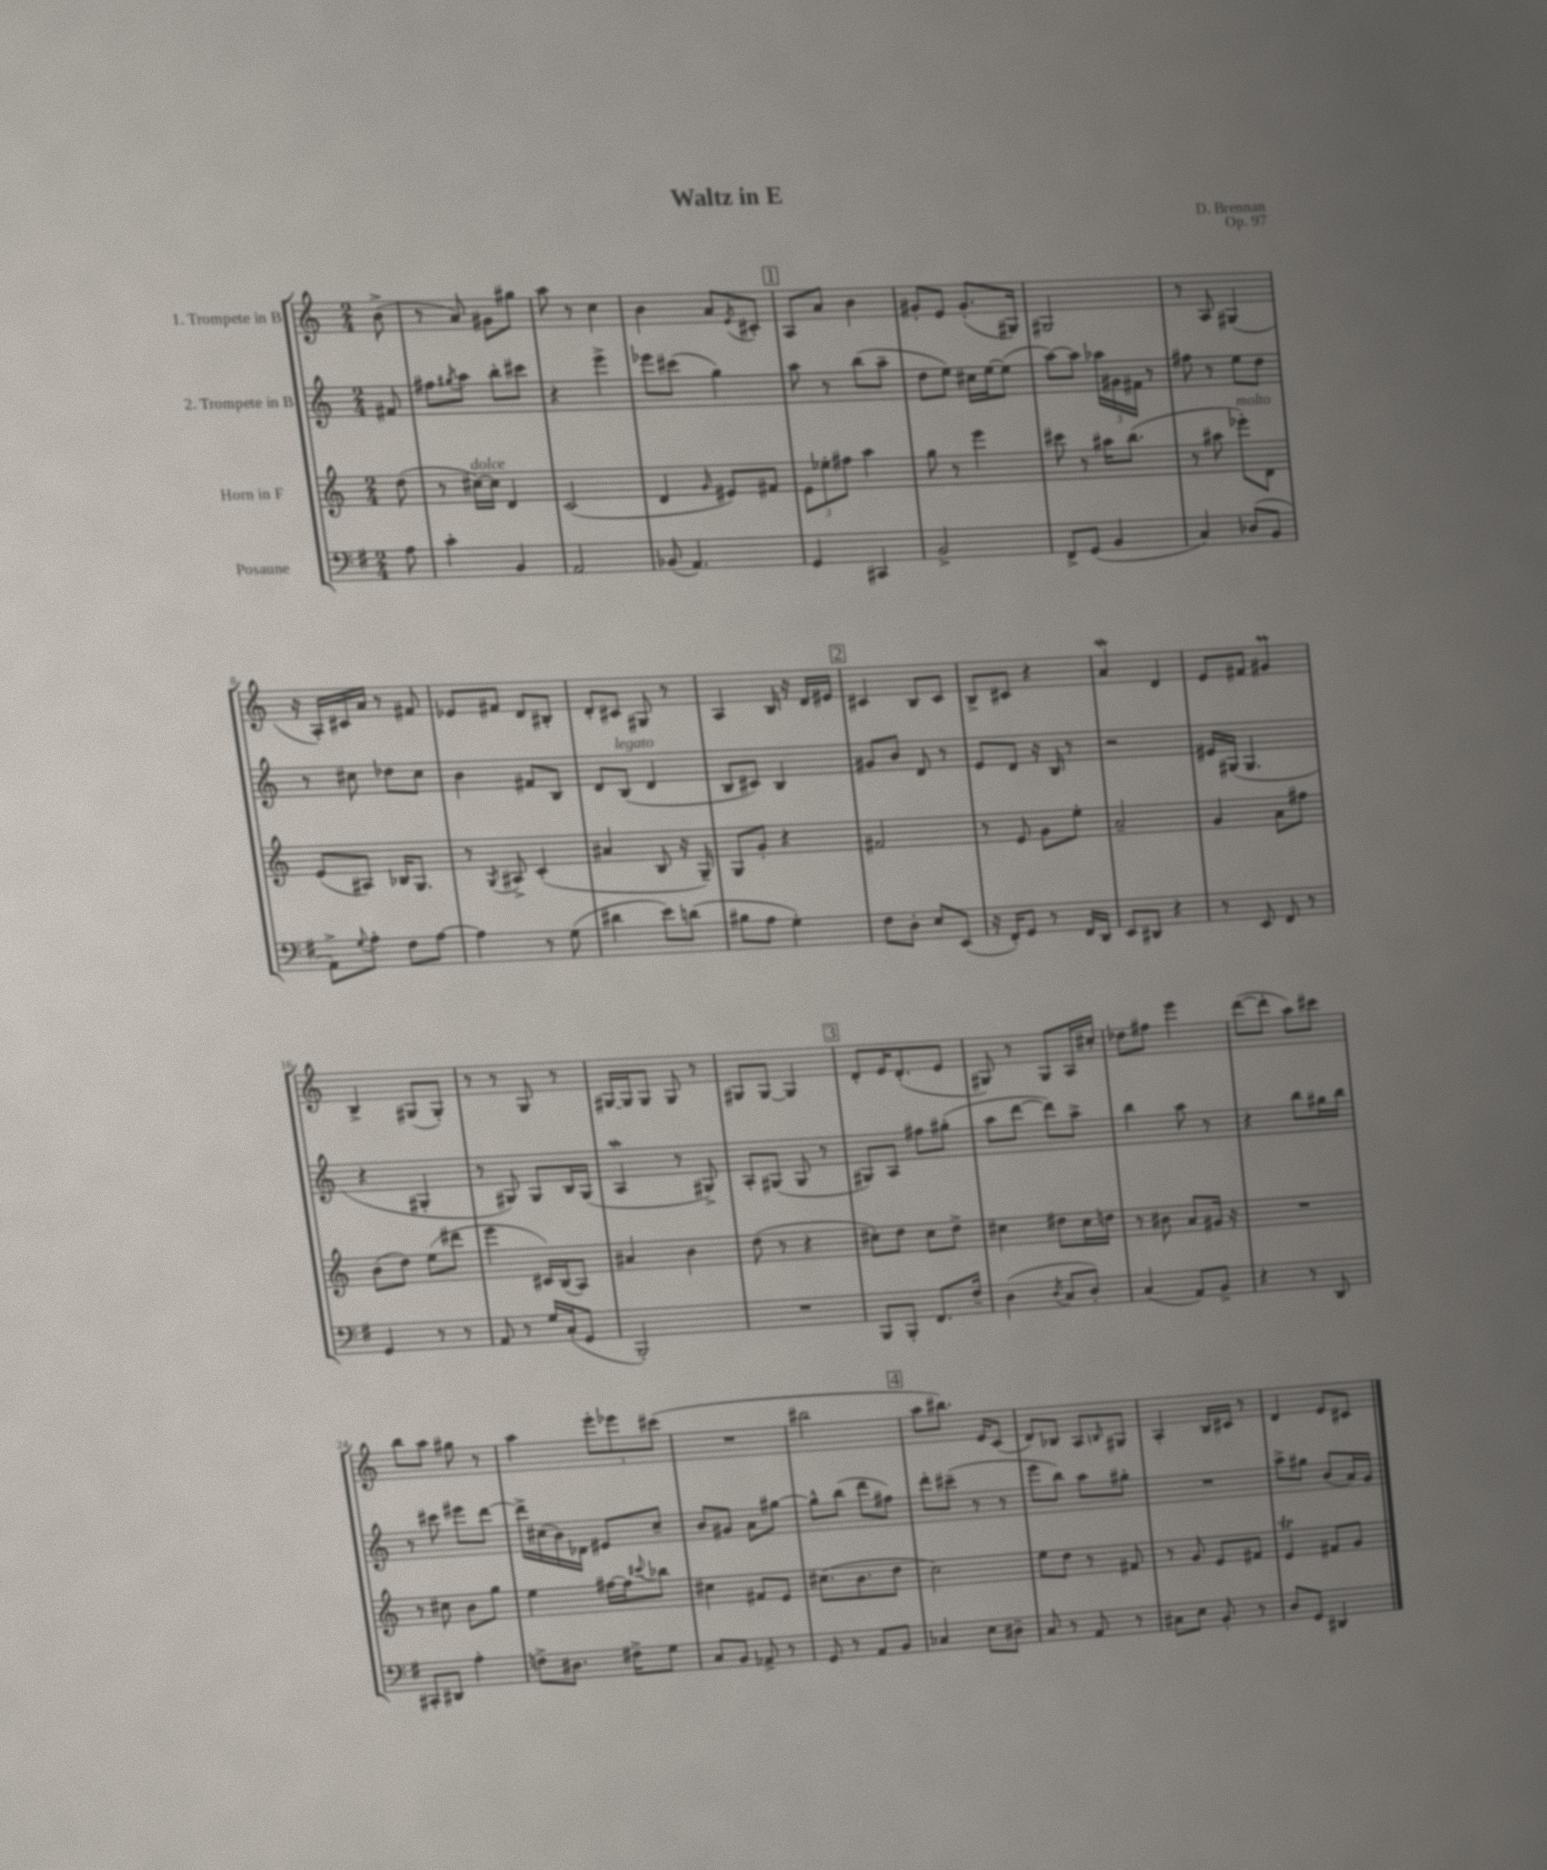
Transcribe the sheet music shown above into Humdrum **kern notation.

**kern	**kern	**kern	**kern
*staff4	*staff3	*staff2	*staff1
*clefF4	*clefG2	*clefG2	*clefG2
*k[f#]	*k[]	*k[]	*k[]
*M2/4	*M2/4	*M2/4	*M2/4
8A	(8dd	8f#	(8b^
=	=	=	=
4c'	8r	8ff#	8r
.	.	8qgg#	.
.	[16cc#)	8aa	8a)
.	16cc#]	.	.
4BB	4d	8bb'	8g#
.	.	8ccc#	8gg#
=	=	=	=
2AA	(2c	4r	8aa
.	.	.	8r
.	.	4eee^	4cc
=	=	=	=
(8BB-	4d	8eee-	4b
4.AA)	.	(8ccc#	.
.	16qqg	.	.
.	8e#)	4gg)	8a
.	.	.	8qe
.	8f#	.	8c#'
=	=	=	=
4GG	12e	8aa	8A
.	12ee-'	.	.
.	.	8r	8a
.	12ff#	.	.
4CC#	4aa	(8bb	4b
.	.	8aa~	.
=	=	=	=
2BB^	8gg	8dd	8g#'
.	8r	8ee)	8e
.	4eee	16cc#	(8.g#'
.	.	[16ee	.
.	.	(8ee]	.
.	.	.	16G#)
=	=	=	=
8FF#^	8ccc#	[8aa)	2G#
(8GG	8r	8aa]	.
4BB	16aa#	24aa-	.
.	.	24g#	.
.	(8.bb	.	.
.	.	24f#	.
.	.	8r	.
=	=	=	=
4C)	8r	8ff#	8r
.	8aa#	8r	8A
(8D-	8eee-')	8ee	(4G#
8BB	8d	8dd	.
=	=	=	=
8AA^)	(8e	8r	16r
.	.	.	16A')
8qqG	.	.	.
8A'	8A#)	8cc#	16c#
.	.	.	16a
8F#	16B-	8dd-	8r
.	8.G	.	.
[8A	.	8cc#	8f#
=	=	=	=
4A]	8r	4b	8e-
.	8qG	.	.
.	8A#^	.	8f#
8r	(4c'	8f#	8d
(8G	.	8B	8B#'
=	=	=	=
4d#	4a#	8d	8d'
.	.	(8B	8c#
8e)	8B	4d	8G#
(8d	16r	.	8r
.	16G~)	.	.
=	=	=	=
8B#	8G	8B	4A
8A	8g'	8c#)	.
4G')	4r	4B	16B
.	.	.	16r
.	.	.	16d
.	.	.	16e#
=	=	=	=
8F#	2f#	8g#	4c#
8D'	.	8b	.
8E	.	8d	8B
(8EE	.	8r	8c#
=	=	=	=
16r	8r	8e	8B^
16FF#')	.	.	.
8GG	8e	8d	8c#
8r	8g	16r	4r
.	.	16B	.
16FF#	8ee'	8r	.
16DD	.	.	.
=	=	=	=
8EE	2a~	2r	4a
8DD#	.	.	.
4r	.	.	4d
=	=	=	=
8r	4g	16e#	8e
.	.	(16G#	.
8EE	.	4.G#	8f#
8FF#	8a	.	4g#
8r	8ff#	.	.
=	=	=	=
4GG	(8b	4r	4B^
.	8dd)	.	.
8r	(8ee	4G#'	(8G#
8r	8ddd#	.	8G#')
=	=	=	=
8AA	4eee	8r	8r
8r	.	8G#)	8r
16G	16c#)	8G#	8G
(16C'	(16B	.	.
8GG	8A)	16B	8r
.	.	(16G#	.
=	=	=	=
2BBB')	4a#	4A	[16G#
.	.	.	16G#]
.	.	.	8G#
.	4b	8r	8G#
.	.	8G#^)	8r
=	=	=	=
2r	(8dd	8A'	8G#
.	8r	(8G#	[8G#
.	4r	8G#	4G#]
.	.	8r	.
=	=	=	=
8BBB	8cc#')	8G#)	8d'
8BBB'	8dd	8A	16e
.	.	.	(8.d'
8.FF#	8cc#	8ff#	.
.	8dd^	(8gg#'	8e
16F#~	.	.	.
=	=	=	=
(4D	4cc#	8aa	8G#)
.	.	[8ddd	8r
8qD	.	.	.
8C	8dd#	8ddd])	8G#
8D')	16cc#	8aa^	16A
.	16dd	.	16cc#'
=	=	=	=
(4C	8r	4bb	8dd-
.	8b#	.	8ff#
8AA)	8a	8aa	4eee
8BB^	16g#	8r	.
.	16r	.	.
=	=	=	=
4r	2r	4r	([8ddd
.	.	.	8ddd']
8r	.	8bb	8aa)
8DD	.	16gg#	8ccc#
.	.	16bb	.
=	=	=	=
8CC#'	8r	8r	8bb
8DD#	8cc#	8ccc#	8aa
4A'	8b	8eee#	8gg#
.	8gg	[8ddd	8r
=	=	=	=
8F^	4ee	16ddd^]	4aa
.	.	(16cc#	.
8.D#	.	16b)	.
.	.	16d-	.
.	[16ff#	8e#	12eee'
16F#^	16ff#]	.	.
.	.	.	12eee-
.	8qqccc#	.	.
8G	8bb-	8cc#~	.
.	.	.	(12ccc#
=	=	=	=
8C	4cc#	8b	2r
8BB	.	8g#	.
8AA-^	8f#	8a	.
8r	8e	[8gg#	.
=	=	=	=
8GG	(8.cc#	8gg#^^]	2bb#
8r	.	(8bb	.
.	8.b	.	.
8AA	.	8ddd	.
8BB	8dd	8ff#)	.
=	=	=	=
4C-	2cc)	8ddd'	8aa
.	.	(8ccc#~	8.bb#)
8E	.	8r	.
.	.	.	16e
8D#~	.	8r	(8c
=	=	=	=
8C	8ee	8eee	8d)
8r	8dd	8bb)	8B-
8AA	8r	8aa	8A
.	.	.	16qqB
8r	8f#	8gg#'	8G#
=	=	=	=
8C#	8r	2r	4A'
8E	8g	.	.
8BB'	8e	.	16B
.	.	.	16c#
8r	8f#	.	8r
=	=	=	=
8D	4e	8aa^	4d
8GG	.	8gg#	.
4DD#	8f#	(8b	8e
.	8g	16a)	8c#
.	.	16g	.
==	==	==	==
*-	*-	*-	*-
